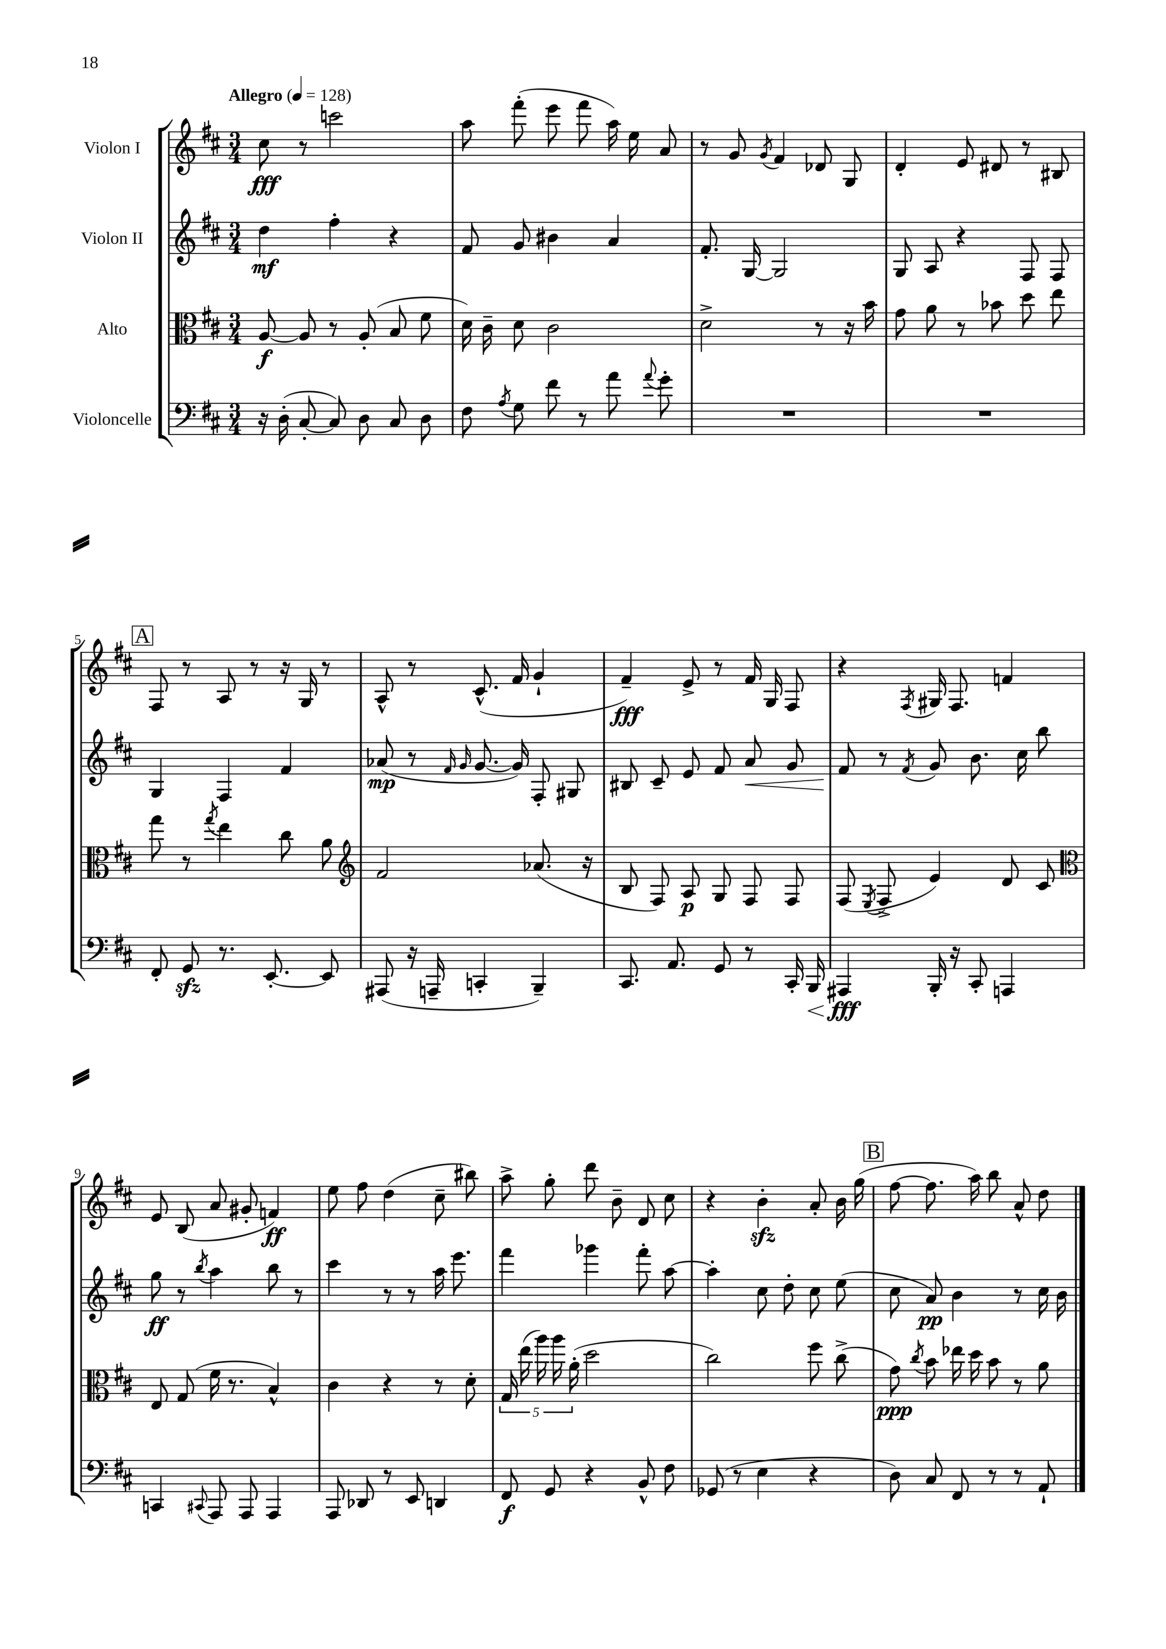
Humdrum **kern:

**kern	**dynam	**kern	**dynam	**kern	**dynam	**kern	**dynam
*part4	*part4	*part3	*part3	*part2	*part2	*part1	*part1
*staff4	*staff4	*staff3	*staff3	*staff2	*staff2	*staff1	*staff1
*I"Violoncelle	*	*I"Alto	*	*I"Violon II	*	*I"Violon I	*
*clefF4	*	*clefC3	*	*clefG2	*	*clefG2	*
*k[f#c#]	*	*k[f#c#]	*	*k[f#c#]	*	*k[f#c#]	*
*M3/4	*	*M3/4	*	*M3/4	*	*M3/4	*
*MM128	*	*MM128	*	*MM128	*	*MM128	*
=1	=1	=1	=1	=1	=1	=1	=1
!	!	!	!	!	!	!LO:TX:a:B:t=Allegro	!
16r	.	[8A/	f	4dd\	mf	8cc#\	fff
(16D'\	.	.	.	.	.	.	.
[8C#'/	.	8A/]	.	.	.	8r	.
8C#/])	.	8r	.	4ff#'\	.	2cccn\	.
8D\	.	(8A'/	.	.	.	.	.
8C#/	.	8B/	.	4r	.	.	.
8D\	.	8f#\	.	.	.	.	.
=2	=2	=2	=2	=2	=2	=2	=2
8F#\	.	16d\)	.	8f#/	.	8aa\	.
.	.	16c#~\	.	.	.	.	.
8qA/	.	.	.	.	.	.	.
8G\	.	8d\	.	8g/	.	(8fff#'\	.
8f#\	.	2c#\	.	4b#X\	.	8eee\	.
8r	.	.	.	.	.	8fff#\	.
8a\	.	.	.	4a/	.	16aa\)	.
.	.	.	.	.	.	16ee\	.
8qqa/	.	.	.	.	.	.	.
8g'\	.	.	.	.	.	8a/	.
=3	=3	=3	=3	=3	=3	=3	=3
2.r	.	2d^\	.	8.f#'/	.	8r	.
.	.	.	.	.	.	8g/	.
.	.	.	.	[16G/	.	.	.
.	.	.	.	.	.	8qg/	.
.	.	.	.	2G/]	.	4f#/	.
.	.	8r	.	.	.	8d-X/	.
.	.	16r	.	.	.	8G/	.
.	.	16b\	.	.	.	.	.
=4	=4	=4	=4	=4	=4	=4	=4
2.r	.	8g\	.	8G/	.	4d'/	.
.	.	8a\	.	8A/	.	.	.
.	.	8r	.	4r	.	8e/	.
.	.	8b-X\	.	.	.	8d#X/	.
.	.	8dd\	.	8F#/	.	8r	.
.	.	8ee\	.	8F#/	.	8B#X/	.
!!LO:LB:g=z
!!LO:REH:place=s1:t=A
=5	=5	=5	=5	=5	=5	=5	=5
8FF#'/	.	8gg\	.	4G/	.	8F#/	.
8GGzz/	.	8r	.	.	.	8r	.
.	.	8qgg/	.	.	.	.	.
8.r	.	4ee\	.	4F#/	.	8A/	.
.	.	.	.	.	.	8r	.
[8.EE'/	.	.	.	.	.	.	.
.	.	8cc#\	.	4f#/	.	16r	.
.	.	.	.	.	.	16G/	.
8EE/]	.	8a\	.	.	.	8r	.
=6	=6	=6	=6	=6	=6	=6	=6
*	*	*clefG2	*	*	*	*	*
(8AAA#X/	.	2f#/	.	(8a-X/	mp	8A^^/	.
16r	.	.	.	8r	.	8r	.
16AAAn~/	.	.	.	.	.	.	.
.	.	.	.	16qqf#/	.	.	.
.	.	.	.	16qqg/	.	.	.
4CCn'/	.	.	.	[8.g/	.	(8.c#^^/	.
.	.	.	.	16g/])	.	16f#/	.
4BBB~/)	.	(8.a-X/	.	8F#'/	.	4g`/	.
.	.	.	.	8G#X/	.	.	.
.	.	16r	.	.	.	.	.
=7	=7	=7	=7	=7	=7	=7	=7
8.CC#/	.	8B/	.	8B#X/	.	4f#~/)	fff
.	.	8F#/)	.	8c#~/	.	.	.
8.AA/	.	.	.	.	.	.	.
.	.	8A/	p	8e/	.	8e^/	.
8GG/	.	8G/	.	8f#/	.	8r	.
!	!	!	!	!	!LO:HP:b	!	!
8r	.	8F#/	.	8a/	<	16f#/	.
.	.	.	.	.	.	16G/	.
16CC#'/	.	8F#/	.	8g/	.	8F#/	.
!	!LO:HP:b	!	!	!	!	!	!
16BBB/	<	.	.	.	.	.	.
=8	=8	=8	=8	=8	=8	=8	=8
4AAA#X/	fff	(8F#/	.	8f#/	.	4r	.
.	.	8qE/	.	.	.	.	.
.	.	8F#^/	.	8r	[	.	.
.	.	.	.	8qf#/	.	8qF#/	.
16BBB'/	[	4e/)	.	8g/	.	16G#X/	.
16r	.	.	.	.	.	8.F#/	.
8CC#'/	.	.	.	8.b\	.	.	.
4AAAn/	.	8d/	.	.	.	4fn/	.
.	.	.	.	16cc#\	.	.	.
.	.	8c#/	.	8bb\	.	.	.
!!LO:LB:g=z
=9	=9	=9	=9	=9	=9	=9	=9
*	*	*clefC3	*	*	*	*	*
4CCn/	.	8E/	.	8gg\	ff	8e/	.
.	.	(8G/	.	8r	.	(8B/	.
8qqCC#X/	.	.	.	8qbb/	.	.	.
8AAA/	.	16f#\	.	4aa\	.	8a/	.
.	.	8.r	.	.	.	.	.
8AAA/	.	.	.	.	.	8g#X'/	.
4AAA/	.	4B^^/)	.	8bb\	.	4fn/)	ff
.	.	.	.	8r	.	.	.
=10	=10	=10	=10	=10	=10	=10	=10
8AAA/	.	4c#\	.	4ccc#\	.	8ee\	.
8DD-X/	.	.	.	.	.	8ff#\	.
8r	.	4r	.	8r	.	(4dd\	.
8EE/	.	.	.	8r	.	.	.
4DDn/	.	8r	.	16aa\	.	8cc#~\	.
.	.	.	.	8.eee\	.	.	.
.	.	8d'\	.	.	.	8bb#X\)	.
=11	=11	=11	=11	=11	=11	=11	=11
8FF#/	f	20G/	.	4fff#\	.	8aa^\	.
.	.	(20ee\	.	.	.	.	.
.	.	20aa\)	.	.	.	.	.
8GG/	.	.	.	.	.	8gg'\	.
.	.	20aa\	.	.	.	.	.
.	.	(20a'\	.	.	.	.	.
4r	.	2dd\	.	4ggg-X\	.	8ddd\	.
.	.	.	.	.	.	8b~\	.
8BB^^/	.	.	.	8fff#'\	.	8d/	.
8F#\	.	.	.	[8aa\	.	8cc#\	.
=12	=12	=12	=12	=12	=12	=12	=12
(8GG-X/	.	2cc#\)	.	4aa'\]	.	4r	.
8r	.	.	.	.	.	.	.
4E\	.	.	.	8cc#\	.	4bzz'\	.
.	.	.	.	8dd'\	.	.	.
4r	.	8ff#\	.	8cc#\	.	8a'/	.
.	.	(8cc#^\	.	(8ee\	.	16b\	.
.	.	.	.	.	.	(16gg\	.
!!LO:REH:place=s1:t=B
=13	=13	=13	=13	=13	=13	=13	=13
8D\)	.	8g\)	ppp	8cc#\	.	[8ff#\	.
.	.	8qcc#/	.	.	.	.	.
8C#/	.	8b\	.	8a/)	pp	8.ff#\]	.
8FF#/	.	16ee-X\	.	4b\	.	.	.
.	.	16dd\	.	.	.	16aa\)	.
8r	.	8b\	.	.	.	8bb\	.
8r	.	8r	.	8r	.	8a^^/	.
8AA`/	.	8a\	.	16cc#\	.	8dd\	.
.	.	.	.	16b\	.	.	.
==	==	==	==	==	==	==	==
*-	*-	*-	*-	*-	*-	*-	*-
